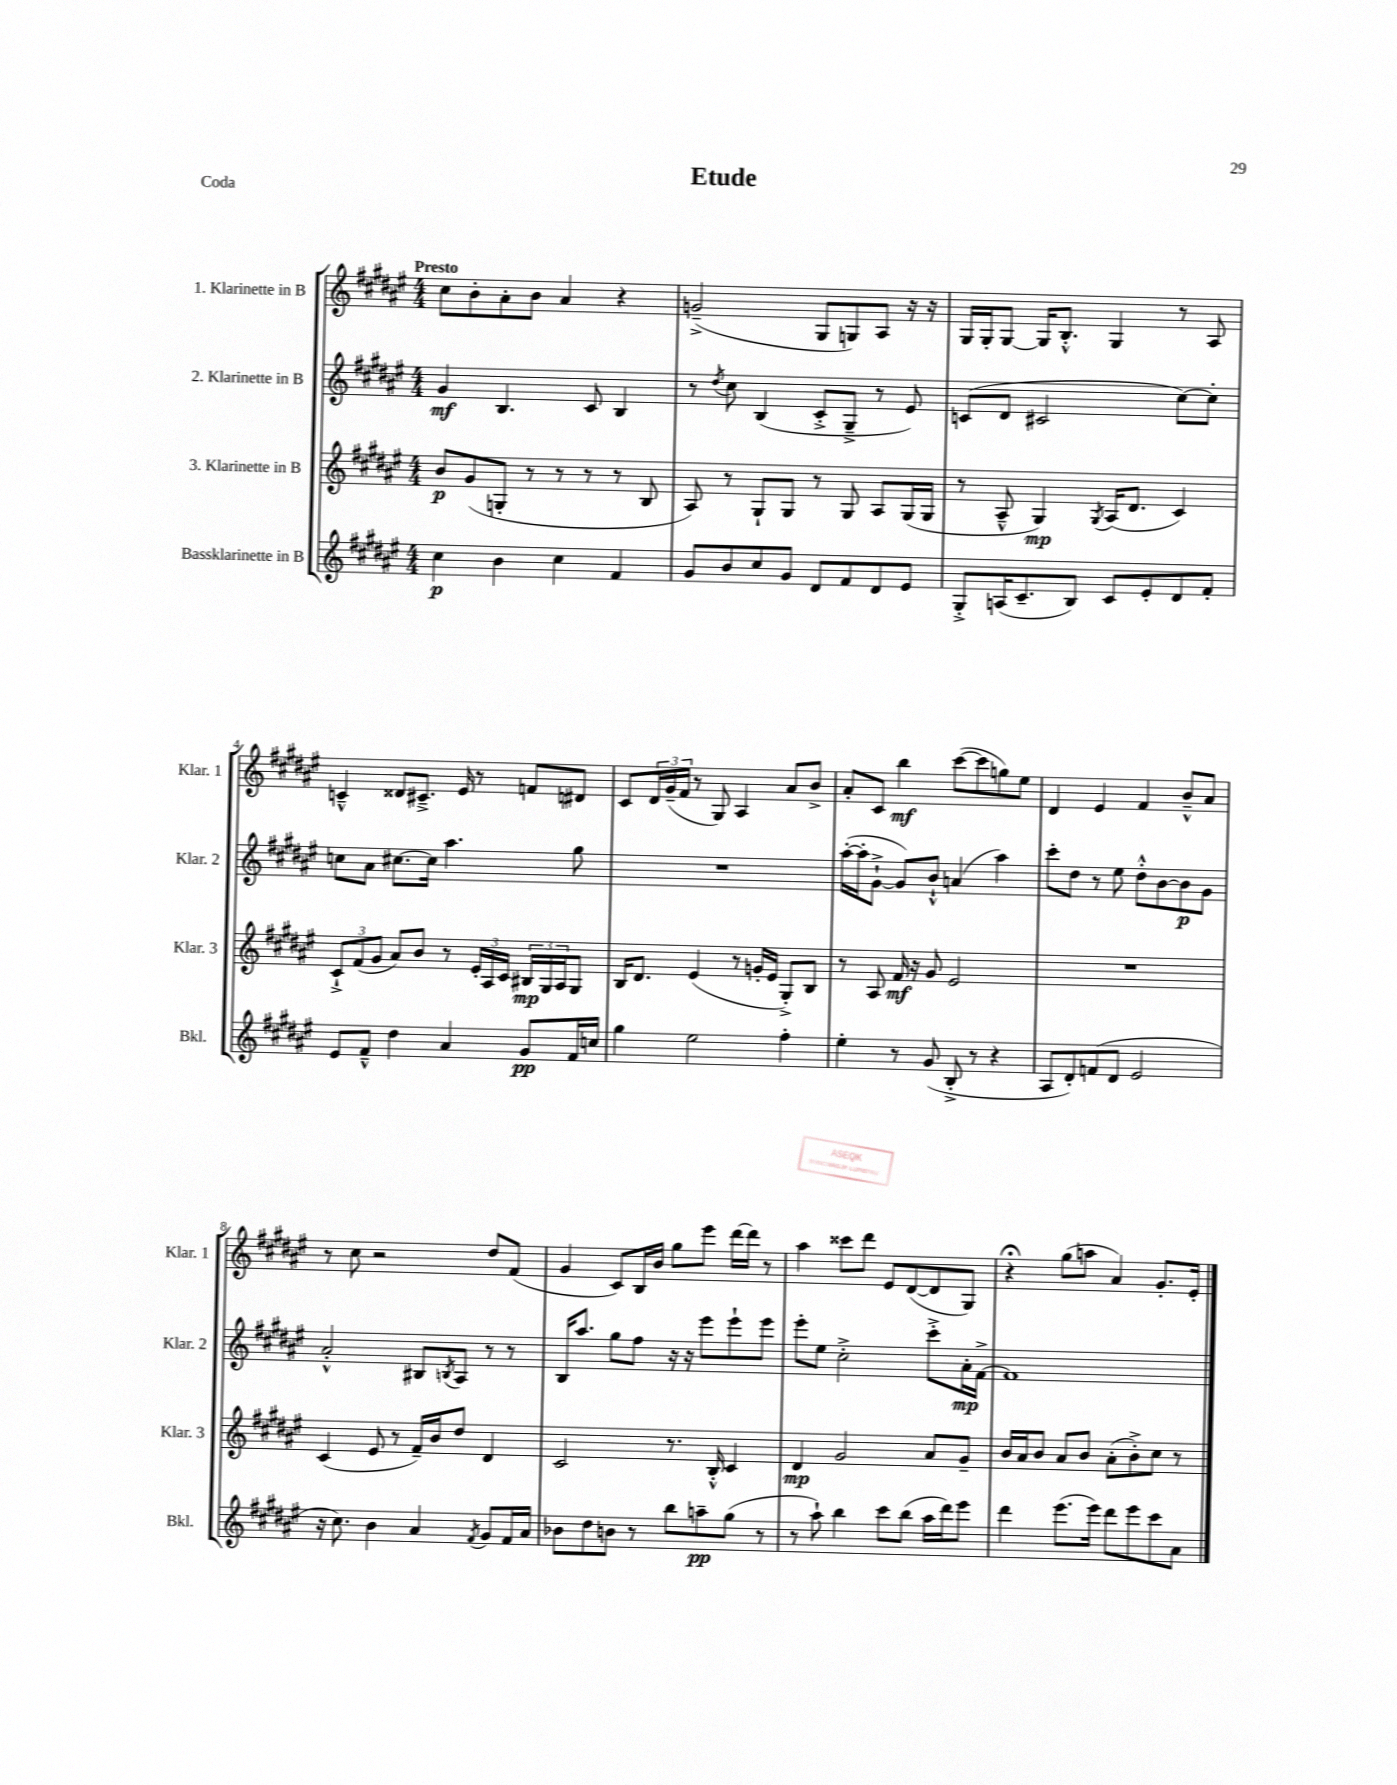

**kern	**kern	**kern	**kern
*staff4	*staff3	*staff2	*staff1
*clefG2	*clefG2	*clefG2	*clefG2
*k[f#c#g#d#a#e#]	*k[f#c#g#d#a#e#]	*k[f#c#g#d#a#e#]	*k[f#c#g#d#a#e#]
*M4/4	*M4/4	*M4/4	*M4/4
4cc#	8b	4g#	8cc#
.	(8g#	.	8b'
4b	8G'	4.B	8a#'
.	8r	.	8b
4cc#	8r	.	4a#
.	8r	8c#	.
4f#	8r	4B	4r
.	8B	.	.
=	=	=	=
8g#	8A#)	8r	(2g~^
.	.	8qdd#	.
8b	8r	8cc#	.
8cc#	8G#`	(4B	.
8g#	8G#	.	.
8d#	8r	8c#'^	8G#
8f#	8G#	8G#~^	8G)
8d#	8A#	8r	8A#
8e#	(16G#	8e#)	16r
.	16G#	.	16r
=	=	=	=
8G#'^	8r	(8c	16G#
.	.	.	16G#'
(16A	8A#~^^	8d#	[8G#
8.c#~	.	.	.
.	4G#)	2c#	16G#]
.	.	.	8.B'^^
8B)	.	.	.
.	8qG#	.	.
8c#	(16A#	.	4G#
.	8.d#	.	.
8e#'	.	.	.
8d#	4c#)	[8cc#)	8r
8f#'	.	8cc#']	8A#
=	=	=	=
8e#	12c#`^	8cc	4c~^^
.	(12f#	.	.
8f#~^^	.	8a#	.
.	12g#	.	.
4dd#	8a#)	[8.cc#	8d##
.	8b	.	8.c#~^
.	.	16cc#]	.
4a#	8r	4.aa#	.
.	.	.	16e#
.	24e#'	.	8r
.	24A#	.	.
.	24c#	.	.
8g#	24B#	.	8f
.	24G#	.	.
.	24A#	.	.
16f#	8G#	8gg#	8d#
16cc	.	.	.
=	=	=	=
4gg#	16B	1r	8c#
.	8.d#	.	.
.	.	.	24d#
.	.	.	(24g#~
.	.	.	24f#
2ee#	(4e#	.	8r
.	.	.	8G#)
.	8r	.	4A#
.	16g'	.	.
.	16e#	.	.
4ff#'	8G#'^)	.	8a#
.	8B	.	8b^
=	=	=	=
4ee#'	8r	([16aa#'	8a#'
.	.	16aa#']	.
.	8A#	[8g#`^	8c#
8r	16f#	8g#])	4bb
.	16r	.	.
(8g#	8g#	8b`^^	.
8B'^	2e#	(4a	([8ccc#
8r	.	.	8ccc#]
4r	.	4aa#)	8gg)
.	.	.	8ee#
=	=	=	=
8A#	1r	8ccc#'	4d#
8d#')	.	8dd#	.
(8f	.	8r	4e#
8d#	.	8ee#	.
2e#	.	8dd#'^^	4f#
.	.	[8b	.
.	.	8b]	8b~^^
.	.	8g#	8a#
=	=	=	=
16r	(4c#	2a#'^^	8r
8.cc#)	.	.	.
.	.	.	8cc#
4b	8e#	.	2r
.	8r	.	.
4a#	16f#~)	8B#	.
.	16b	.	.
.	.	8qB	.
.	8dd#	8A#	.
8qf#	.	.	.
8g#	4d#	8r	8dd#
16f#	.	8r	(8f#
16a#	.	.	.
=	=	=	=
8b-	2c#	16B	4g#
.	.	8.aa#	.
8dd#	.	.	.
8b	.	8gg#	8c#)
8r	.	8ff#	16B
.	.	.	16b
8bb	8.r	16r	8gg#
.	.	16r	.
8aa~	.	8eee#	8eee#
.	16B'^^	.	.
(8gg#	4c#	8eee#`	[16ddd#
.	.	.	16ddd#]
8r	.	8eee#	8r
=	=	=	=
8r	4d#	8eee#'	4aa#
8aa#`)	.	8ee#	.
4bb	2g#	2cc#'^	8ccc##
.	.	.	8ddd#
8ccc#	.	.	8e#
(8bb	.	.	([8d#
16aa#	8a#	8ccc#'^	8d#]
16ddd#)	.	.	.
8eee#	8g#~	16a#'	8G#)
.	.	[16f#^	.
=	=	=	=
4ddd#	16b	1f#]	4r;
.	16a#	.	.
.	8b	.	.
(8.eee#	8a#	.	(8gg#
.	8b	.	8aa
16eee#)	.	.	.
8ddd#	(8a#'	.	4a#)
8eee#	8b'^)	.	.
8ccc#	8cc#	.	8.g#'
8a#	8r	.	.
.	.	.	16e#'
==	==	==	==
*-	*-	*-	*-
